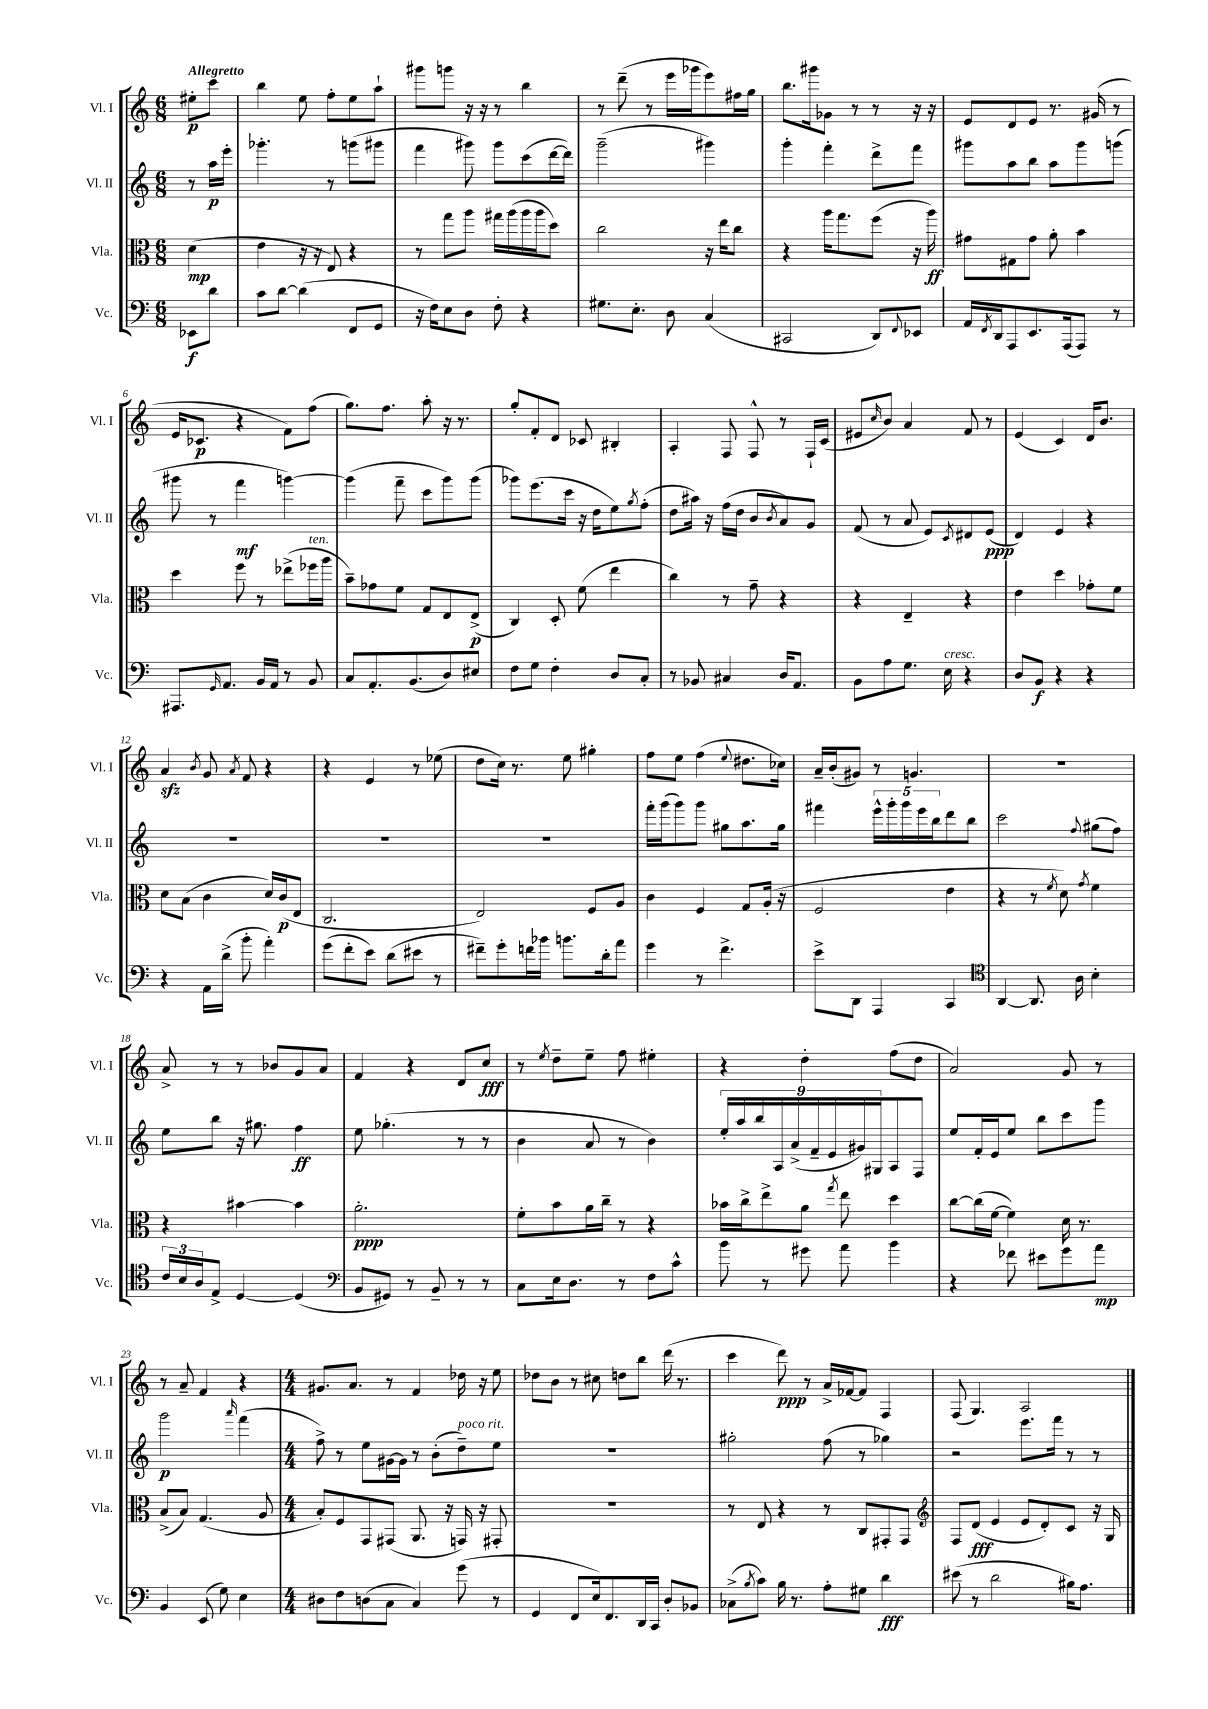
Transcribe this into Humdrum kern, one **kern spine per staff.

**kern	**kern	**kern	**kern
*staff4	*staff3	*staff2	*staff1
*clefF4	*clefC3	*clefG2	*clefG2
*k[]	*k[]	*k[]	*k[]
*M6/8	*M6/8	*M6/8	*M6/8
8EE-	(4d	8r	8ee#'
8d	.	16aa	8ccc
.	.	16eee'	.
=	=	=	=
8c	4e	4.ggg-'	4bb
[8d	.	.	.
(4d]	16r	.	8ee
.	16r	.	.
.	8E)	8r	8ff'
8FF	4r	(8ggg	8ee
8GG	.	8ggg#	8aa`
=	=	=	=
16r	8r	4fff	8ggg#
16F)	.	.	.
8E	8gg	.	8ggg
8D	8aa	8ggg#)	16r
.	.	.	16r
8F'	16gg#	8ggg#	8r
.	(16aa	.	.
4r	16aa	(8ccc	4bb
.	16aa	.	.
.	8dd)	[16ddd	.
.	.	16ddd])	.
=	=	=	=
8.G#	2cc	(2ggg~	8r
.	.	.	(8ddd~
8.E'	.	.	.
.	.	.	8r
8D	.	.	16eee
.	.	.	16ggg-
(4C	16r	4ggg#)	8eee)
.	16ee	.	.
.	8cc	.	16ff#
.	.	.	16gg
=	=	=	=
2CC#	4r	4ggg'	8.bb
.	.	.	16ggg#
.	16aa	4fff'	8g-
.	8.gg	.	.
.	.	.	8r
8DD)	(8ff	8ddd^	8r
8qqFF	.	.	.
8EE-	16r	8fff	16r
.	16aa)	.	16r
=	=	=	=
16AA	8g#	8ggg#	8e
8qFF	.	.	.
16DD	.	.	.
8AAA	8G#	8aa	8d
8.EE	8g#	8bb	8e
.	8a'	8aa	8.r
(16AAA	.	.	.
8AAA)	4b	8ggg#	.
.	.	.	(16g#
8r	.	(8ggg	8r
=	=	=	=
8.AAA#	4dd	8ggg#	16e
.	.	.	8.c-
.	.	8r	.
16qqGG	.	.	.
8.AA	.	.	.
.	8ff	4fff	4r
16BB	8r	.	.
16AA	.	.	.
8r	(8ee-^	[4ggg)	8f)
8BB	16ff-	.	(8ff
.	16aa	.	.
=	=	=	=
8C	8b~)	(4ggg]	8.gg)
8.AA'	8g-	.	.
.	.	.	8.ff
.	8f	8fff~	.
(8.BB	.	.	.
.	8G	8ccc	8aa'
8D)	8E	8ggg)	16r
.	.	.	8.r
8E#	(8E^	(8ggg	.
=	=	=	=
8F	4C)	8ggg-)	8gg'
8G	.	(8.eee	8f'
4F'	8D'	.	8d
.	.	16ccc	.
.	(8f	16r	8c-
.	.	16dd	.
8D	4ee	8ee)	4B#'
.	.	8qgg	.
8C'	.	(8ff'	.
=	=	=	=
8r	4cc)	8dd	4A'
8BB-	.	16aa#)	.
.	.	16r	.
4C#	8r	(16ff	8F
.	.	16dd	.
.	8g~	8b	8F^^
.	.	8qb	.
16D	4r	8a)	8r
8.AA	.	.	.
.	.	8g	16F`
.	.	.	(16c
=	=	=	=
8BB	4r	(8f	8e#
.	.	.	16qqcc
8A	.	8r	8b)
8.G	4E~	8a	4a
.	.	8e)	.
16E	.	.	.
.	.	8qc	.
4r	4r	8d#	8f
.	.	(8e	8r
=	=	=	=
8D	4e	4d)	(4e
8BB	.	.	.
4r	4dd	4e	4c)
4r	8g-'	4r	16d
.	.	.	8.b
.	8f	.	.
=	=	=	=
4r	8d	2.r	4a
.	(8B	.	.
.	.	.	8qb
16AA	4c	.	8g
(16d^	.	.	.
.	.	.	8qa
8b'	.	.	8f
4a')	16d)	.	4r
.	(16c	.	.
.	8E	.	.
=	=	=	=
(8g	2.C	2.r	4r
8f'	.	.	.
8e)	.	.	4e
(8d	.	.	.
8e#	.	.	8r
8r	.	.	(8ee-
=	=	=	=
8f#~)	2E)	2.r	8dd
8g'	.	.	16cc)
.	.	.	8.r
16f	.	.	.
16b-	.	.	.
8.b	.	.	8ee
.	8F	.	4gg#'
16d'	.	.	.
8a	8A	.	.
=	=	=	=
4g	4c	16fff'	8ff
.	.	(16ggg	.
.	.	8ggg)	8ee
8r	4F	8ggg	(4ff
4.f^	.	8gg#	.
.	.	.	8qqee
.	8G	8.aa	8.dd#
.	(16A'	.	.
.	16r	16gg#	16cc-)
=	=	=	=
8e^	2F	4fff#	16a~
.	.	.	(16b'
8DD	.	.	8g#)
4AAA	.	20eee^^	8r
.	.	20ggg'	.
.	.	20ggg	.
.	.	.	4.g
.	.	20eee	.
.	.	20bb	.
4CC	4e	8ddd	.
.	.	8bb	.
=	=	=	=
*clefC4	*	*	*
[4AA	4r	2ccc	2.r
8.AA]	8r	.	.
.	8qf	.	.
.	8d)	.	.
16A	.	.	.
.	8qg	8qqff	.
4B'	4f	(8gg#	.
.	.	8ff)	.
=	=	=	=
24c	4r	8ee	8a^
24B	.	.	.
24A	.	.	.
8E^	.	8bb	8r
[4D	[4b#	16r	8r
.	.	8.gg#	.
.	.	.	8b-
(4D]	4b#]	4ff	8g
.	.	.	8a
=	=	=	=
*clefF4	*	*	*
8BB	2.a'	8ee	4f
8GG#)	.	(4.gg-'	.
8r	.	.	4r
8BB~	.	.	.
8r	.	8r	8d
8r	.	8r	8cc
=	=	=	=
8C	8f'	4b	8r
.	.	.	8qee
16E	8b	.	8dd~
8.D	.	.	.
.	16a	8a	8ee~
.	16cc~	.	.
8r	8r	8r	8ff
8F	4r	4b)	4ee#'
8c^^	.	.	.
=	=	=	=
8b	16b-	18ee'	4r
.	.	18aa	.
.	16cc^	.	.
.	.	18bb	.
8r	8ee^	.	.
.	.	18A	.
.	.	(18a^	.
8g#	8a	.	4dd'
.	.	18f~	.
.	.	18e	.
.	8qgg	.	.
8a	8ee	.	.
.	.	18g#)	.
.	.	18G#	.
4b	4dd	8A	(8ff
.	.	8F	8dd
=	=	=	=
4r	[8cc	8ee	2a)
.	(16cc]	16f'	.
.	[16f	16e	.
8f-	4f])	8ee	.
8e#	.	8bb	.
8g	16d	8ccc	8g
.	8.r	.	.
8a	.	8ggg	8r
=	=	=	=
4BB	(8B^	2ggg	8r
.	8B)	.	8a~
(8EE	(4.G	.	4f
8G)	.	.	.
.	.	16qqaaa	.
4E	.	(4fff	4r
.	8A	.	.
=	=	=	=
*M4/4	*M4/4	*M4/4	*M4/4
8D#	8B')	8ff^)	8.g#
8F	8F	8r	.
.	.	.	8.a
(8D	8GG	8ee	.
8C	(8GG#	[16g#	8r
.	.	16g#]	.
4C)	8.AA	8r	4f
.	.	(8b'	.
.	16r	.	.
(8g	16GG)	8dd~)	16dd-
.	16r	.	16r
8r	8GG#'	8ee	8ee
=	=	=	=
4GG	1r	1r	8dd-
.	.	.	8b
8FF	.	.	8r
16E)	.	.	8cc#
8.FF	.	.	.
.	.	.	8dd
16DD	.	.	8bb
16CC	.	.	.
8D'	.	.	(16ddd
.	.	.	8.r
8BB-	.	.	.
=	=	=	=
(8C-^	8r	2gg#'	4ccc
8qB	.	.	.
8c)	8E	.	.
16B	4r	.	8ddd)
8.r	.	.	.
.	.	.	8r
8A'	8r	(8ff	16a^
.	.	.	[16f-
8G#	8C	8r	8f-]
4d	8GG#'	4gg-)	4F
.	8GG#	.	.
=	=	=	=
*	*clefG2	*	*
(8e#	8F	2r	(8F
8r	(8d	.	4.G)
2d	4e	.	.
.	8e	8.eee	2A
.	8d')	.	.
.	.	16fff	.
16B#)	8c	8r	.
8.A	.	.	.
.	16r	8r	.
.	16G	.	.
==	==	==	==
*-	*-	*-	*-
